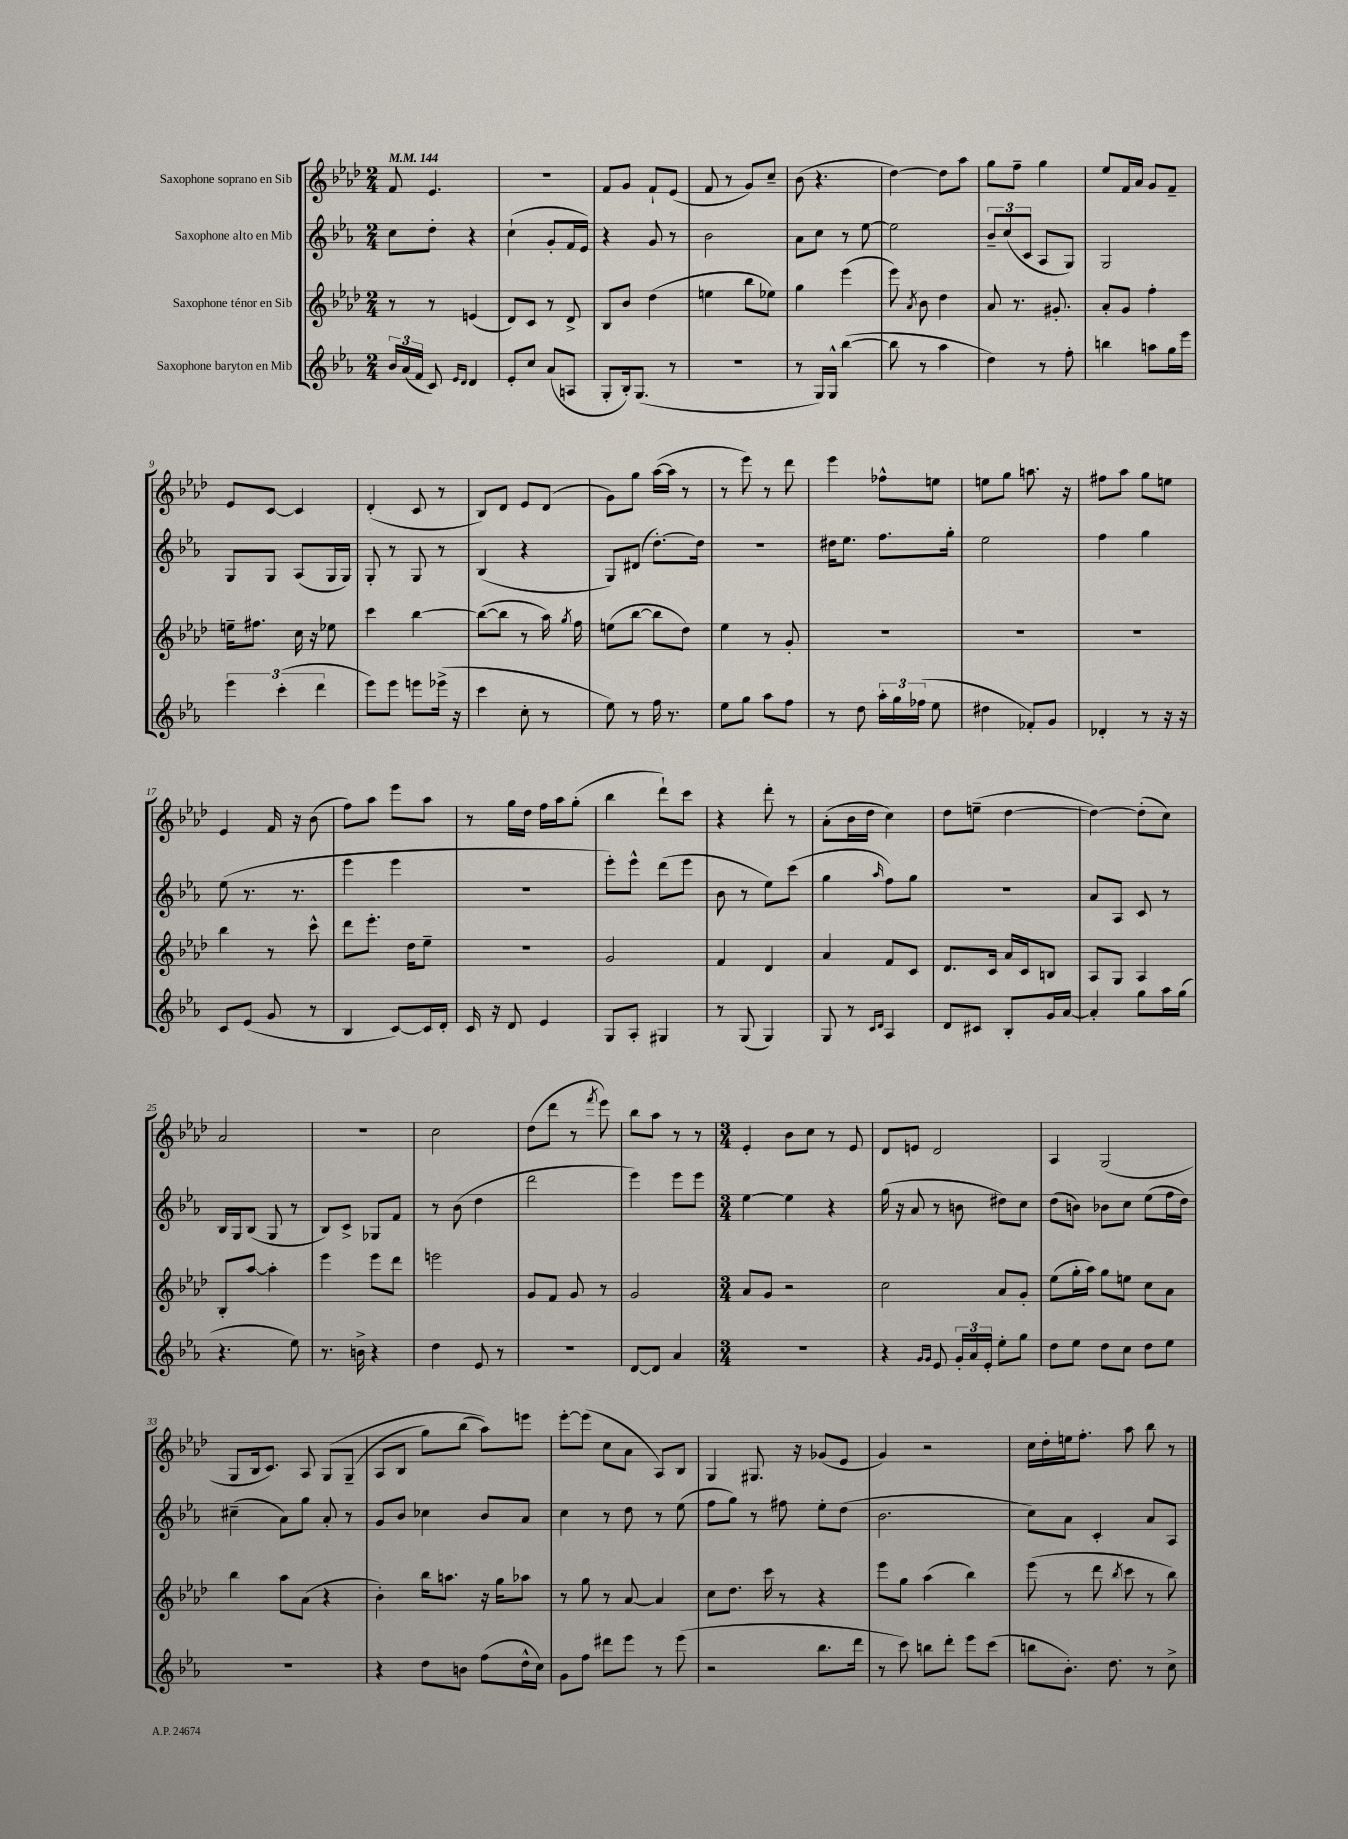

**kern	**kern	**kern	**kern
*part4	*part3	*part2	*part1
*staff4	*staff3	*staff2	*staff1
*I"Saxophone baryton en Mib	*I"Saxophone ténor en Sib	*I"Saxophone alto en Mib	*I"Saxophone soprano en Sib
*clefG2	*clefG2	*clefG2	*clefG2
*k[b-e-a-]	*k[b-e-a-d-]	*k[b-e-a-]	*k[b-e-a-d-]
*M2/4	*M2/4	*M2/4	*M2/4
*MM144	*MM144	*MM144	*MM144
=1	=1	=1	=1
24b-/LL	8r	8cc\L	8f/
(24a-/	.	.	.
24f/JJ	.	.	.
8c/)	8r	8dd'\J	4.e-/
16qqe-/LL	.	.	.
16qqd/JJ	.	.	.
4d/	(4en/	4r	.
=2	=2	=2	=2
8e-'/L	8d-/L)	(4cc`\	2r
8cc/J	8c/J	.	.
(8a-/L	8r	8g'/L	.
8An/J	8d-^/	16f/L	.
.	.	16e-/JJ)	.
=3	=3	=3	=3
8G'/L	8B-/L	4r	8f/L
16B-'/k)	8b-/J	.	8g/J
(8.G/J	.	.	.
.	(4dd-\	8g/	8f`/L
8r	.	8r	(8e-/J
=4	=4	=4	=4
2r	4een\	2b-\	8f/
.	.	.	8r
.	8bb-\L	.	8g/L)
.	8ee-X\J)	.	8cc~/J
=5	=5	=5	=5
8r	4gg\	8a-\L	(8b-\
16G/LL)	.	8cc\J	4.r
16G^^/JJ	.	.	.
([4bb-\	(4eee-\	8r	.
.	.	[8ee-\	.
=6	=6	=6	=6
8bb-\]	8eee-\)	2ee-\]	[4dd-\)
.	8qa-/	.	.
8r	8b-\	.	.
4aa-\	4dd-\	.	8dd-\L]
.	.	.	8aa-\J
=7	=7	=7	=7
4dd\)	8a-/	12b-~/L	8gg\L
.	.	(12cc/	.
.	8.r	.	8ff~\J
.	.	12c/J	.
8r	.	8A-/L	4gg\
.	8.g#X'/	.	.
8ff'\	.	8G/J)	.
=8	=8	=8	=8
4bbn\	8a-'/L	2G/	8ee-/L
.	8g/J	.	16f/L
.	.	.	16a-/JJ
8aan\L	4ff'\	.	8g/L
16gg\L	.	.	8f~/J
16eee-\JJ	.	.	.
!!LO:LB:g=z
=9	=9	=9	=9
6eee-\	16een~\KL	8G/L	8e-/L
.	8.ff#X\J	.	.
.	.	8G/J	[8c/J
(6ccc'\	.	.	.
.	16cc\	(8A-/L	4c/]
.	16r	.	.
6ddd\	.	.	.
.	8ee-X\	16G/L	.
.	.	16G/JJ)	.
=10	=10	=10	=10
8eee-\L)	4ccc\	8G'/	(4d-'/
8eee-\J	.	8r	.
8eeen\L	[4bb-\	8G/	8c/
(16eee-X^\Jk	.	8r	8r
16r	.	.	.
=11	=11	=11	=11
4ccc\	(8bb-\L_	(4B-/	8B-/L)
.	8bb-\J]	.	8d-/J
8cc'\	8r	4r	8e-/L
8r	16aa-\)	.	(8d-/J
.	8qgg/	.	.
.	16ff\	.	.
=12	=12	=12	=12
8ee-\)	(8een\L	8G/L)	8g\L)
8r	[8bb-\J	(8d#X/J	8gg\J
16ff\	8bb-\L]	[8.dd'\L)	([16aa-\LL
8.r	.	.	16aa-\JJ]
.	8dd-\J)	.	8r
.	.	16dd\Jk]	.
=13	=13	=13	=13
8ee-\L	4ee-\	2r	8r
8gg\J	.	.	8eee-\)
8aa-\L	8r	.	8r
8ff\J	8g'/	.	8ddd-\
=14	=14	=14	=14
8r	2r	16dd#X\KL	4eee-\
.	.	8.ee-\J	.
8dd\	.	.	.
24aa-'\LL	.	8.ff\L	8ff-X^^\L
24gg\	.	.	.
(24ff-X\JJ	.	.	.
8ee-\	.	.	8een\J
.	.	16gg'\Jk	.
=15	=15	=15	=15
4dd#X\	2r	2ee-\	8een\L
.	.	.	8gg\J
8f-X'/L)	.	.	8.aan\
8g/J	.	.	.
.	.	.	16r
=16	=16	=16	=16
4d-X'/	2r	4ff\	8ff#X\L
.	.	.	8aa-\J
8r	.	4gg\	8gg\L
16r	.	.	8een\J
16r	.	.	.
!!LO:LB:g=z
=17	=17	=17	=17
8c/L	4bb-\	(8ee-\	4e-/
(8e-/J	.	8.r	.
8g/	8r	.	16f/
.	.	8.r	16r
8r	8ccc^^\	.	(8b-\
=18	=18	=18	=18
4B-/	8ddd-\L	4eee-\	8ff\L)
.	8.eee-'\J	.	8aa-\J
[8c/L)	.	4eee-\	8eee-\L
.	16dd-\KL	.	.
16c/L]	8ee-~\J	.	8aa-\J
16d'/JJ	.	.	.
=19	=19	=19	=19
16c/	2r	2r	8r
16r	.	.	.
8d/	.	.	16gg\LL
.	.	.	16dd-\JJ
4e-/	.	.	16ff\LL
.	.	.	16aa-\J
.	.	.	(8gg'\J
=20	=20	=20	=20
8G/L	2g/	8eee-'\L)	4bb-\
8A-'/J	.	8eee-^^\J	.
4G#X/	.	(8ddd\L	8ddd-`\L)
.	.	8eee-\J	8ccc\J
=21	=21	=21	=21
8r	4f/	8b-\	4r
(8G/	.	8r	.
4G/)	4d-/	8ee-\L)	8ddd-'\
.	.	(8ccc\J	8r
=22	=22	=22	=22
8G/	4a-/	4gg\	(8a-'\L
8r	.	.	16b-\L
.	.	.	16dd-\JJ
16qqc/LL	.	.	.
16qqd/JJ	.	16qqaa-/	.
4A-/	8f/L	8ff\L)	4cc\)
.	8c/J	8gg\J	.
=23	=23	=23	=23
8d/L	8.d-/L	2r	8dd-\L
8c#X/J	.	.	(8een~\J
.	16c/Jk	.	.
8B-'/L	16a-/LL	.	[4dd-\
.	16c/J	.	.
16g/L	8Bn/J	.	.
[16a-/JJ	.	.	.
=24	=24	=24	=24
4a-'/]	8A-/L	8a-/L	4dd-\_)
.	8G/J	8A-/J	.
8gg\L	4A-/	8c/	(8dd-'\L]
16aa-\L	.	8r	8cc\J)
(16gg\JJ	.	.	.
!!LO:LB:g=z
=25	=25	=25	=25
4.r	8B-'/L	16B-/LL	2a-/
.	.	16G/J	.
.	[8aa-/J	(8B-/J	.
.	4aa-'\]	8G/	.
8ee-\)	.	8r	.
=26	=26	=26	=26
8.r	4eee-\	8B-/L)	2r
.	.	8c^/J	.
16bn^\	.	.	.
4r	8eee-\L	8G-X/L	.
.	8ddd-\J	8f/J	.
=27	=27	=27	=27
4dd\	2eeen\	8r	2cc\
.	.	(8b-\	.
8e-/	.	4dd\	.
8r	.	.	.
=28	=28	=28	=28
2r	8g/L	2ddd\	(8dd-\L
.	8f/J	.	8ddd-\J
.	8g/	.	8r
.	.	.	8qfff/
.	8r	.	8eee-\)
=29	=29	=29	=29
[8d/L	2g/	4eee-\)	8bb-\L
8d/J]	.	.	8aa-\J
4a-/	.	8eee-\L	8r
.	.	8eee-\J	8r
=30	=30	=30	=30
*M3/4	*M3/4	*M3/4	*M3/4
2.r	8a-/L	[4ee-\	4e-'/
.	8g/J	.	.
.	2r	4ee-\]	8b-\L
.	.	.	8cc\J
.	.	4r	8r
.	.	.	8e-/
=31	=31	=31	=31
4r	2cc\	(16gg\	8d-/L
.	.	16r	.
.	.	8a-/	8en/J
16qqg/LL	.	.	.
16qqg/JJ	.	.	.
8e-/	.	8r	2d-/
24g'/LL	.	8bn\	.
24a-/	.	.	.
24e-'/JJ	.	.	.
8ee-'\L	8a-/L	8dd#X\L)	.
8gg\J	8g'/J	8cc\J	.
=32	=32	=32	=32
8dd\L	(8ee-\L	(8dd\L	4A-/
8ee-\J	16gg'\L	8bn\J)	.
.	16aa-\JJ)	.	.
8dd\L	8gg\L	8b-X\L	(2G/
8cc\J	8een\J	8cc\J	.
8dd\L	8cc\L	(8ee-\L	.
8ee-\J	8a-\J	16ff\L	.
.	.	16dd\JJ)	.
!!LO:LB:g=z
=33	=33	=33	=33
2.r	4bb-\	(4cc#X~\	8G/L
.	.	.	16B-/k
.	.	.	8.c/J)
.	8aa-\L	8a-\L)	.
.	(8a-\J	8gg\J	8A-/
.	4r	8a-'/	(8G/L
.	.	8r	(8G~/J
=34	=34	=34	=34
4r	4b-'\)	8g/L	8A-/L
.	.	8b-/J	8B-/J
8dd\L	16bb-\KL	4cc-X\	8gg\L)
.	8.aan\J	.	.
8bn\J	.	.	(8bb-\J
(8ff\L	16r	8b-/L	8aa-\L))
.	16gg\KL	.	.
16dd^^\L	8aa-X\J	8a-/J	8eeen\J
16cc\JJ)	.	.	.
=35	=35	=35	=35
8g\L	8r	4cc\	[8eee-'\L
8ff\J	8gg\	.	(8eee-\J]
8ddd#X\L	8r	8r	8cc\L
8eee-\J	[8a-/	8dd\	8a-\J
8r	4a-/]	8r	8A-/L)
(8eee-\	.	(8ee-\	8B-/J
=36	=36	=36	=36
2r	8cc\L	8ff\L	4G/
.	8.dd-\J	8gg\J)	.
.	.	8r	8.G#X/
.	16ccc\	.	.
.	8r	8ff#X\	.
.	.	.	16r
8.bb-\L	4r	8ee-'\L	(8g-X/L
.	.	(8dd\J	8e-/J
16ddd\Jk	.	.	.
=37	=37	=37	=37
8r	8eee-\L	2.b-\	4g/)
8ccc\)	8gg\J	.	.
8bbn\L	(4aa-\	.	2r
8ddd'\J	.	.	.
8eee-\L	4bb-\)	.	.
(8ccc\J	.	.	.
=38	=38	=38	=38
8bbn\L	(8eee-\	8cc\L)	16cc\LL
.	.	.	16dd-'\
8.b-'\J)	8r	8a-\J	16een\J
.	.	.	8.ff'\J
.	8ddd-\	4c'/	.
8.dd\	.	.	.
.	8qbb-/	.	.
.	8ccc\	.	8aa-\
8r	8r	8a-/L	8bb-\
8cc^\	8bb-\)	8A-/J	8r
==	==	==	==
*-	*-	*-	*-
